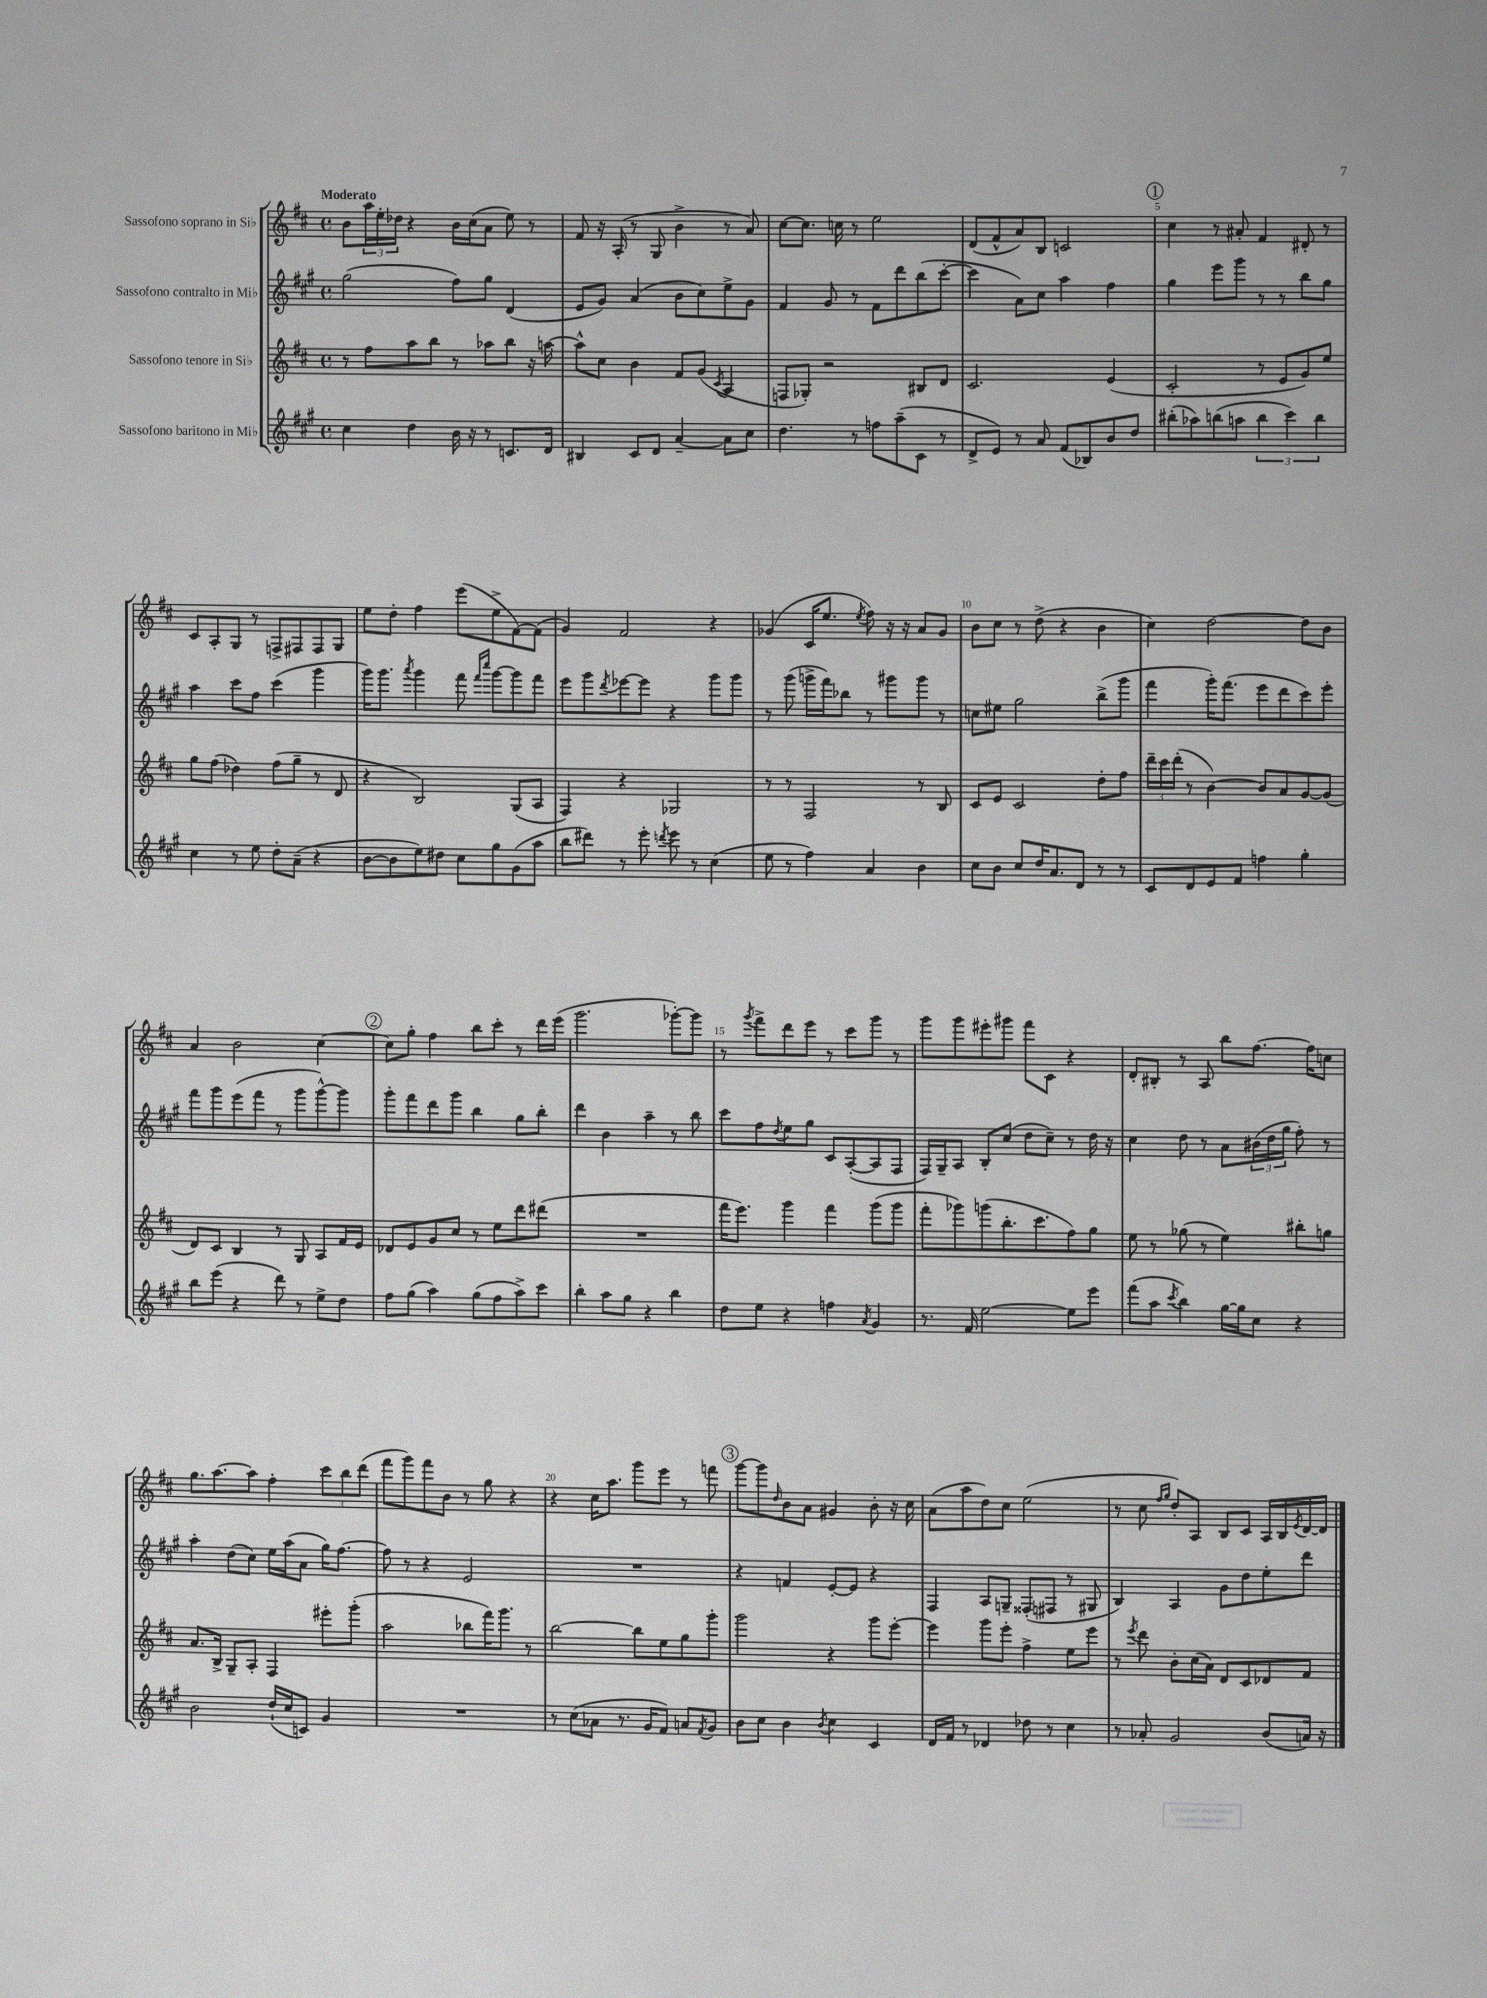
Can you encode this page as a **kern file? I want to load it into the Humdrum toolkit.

**kern	**kern	**kern	**kern
*part4	*part3	*part2	*part1
*staff4	*staff3	*staff2	*staff1
*I"Sassofono baritono in Mi♭	*I"Sassofono tenore in Si♭	*I"Sassofono contralto in Mi♭	*I"Sassofono soprano in Si♭
*clefG2	*clefG2	*clefG2	*clefG2
*k[f#c#g#]	*k[f#c#]	*k[f#c#g#]	*k[f#c#]
*M4/4	*M4/4	*M4/4	*M4/4
*met(c)	*met(c)	*met(c)	*met(c)
=1	=1	=1	=1
!	!	!	!LO:TX:a:B:t=Moderato
4cc#\	8r	(2gg#\	8b\L
.	8ff#\L	.	24aa\L
.	.	.	24ee'\
.	.	.	24dd-X\JJ
4dd\	8aa\	.	4r
.	8bb\J	.	.
16b\	8r	8ff#\L)	16b\LL
16r	.	.	(16cc#\J
8r	8aa-X\L	8gg#\J	8a\J
8.cn/L	8bb\J	(4d/	8ee\)
.	16r	.	8r
16d/Jk	[16aan\	.	.
=2	=2	=2	=2
4B#X/	8aa^^\L]	8e/L	8f#/
.	8cc#\J	8g#/J)	16r
.	.	.	(16A'/
8c#/L	4b\	(4a/	8r
8d/J	.	.	8G/
[4a~/	8f#/L	8b\L	4b^\
.	(8g/J	8cc#\)	.
.	8qc#/	.	.
8a\L]	4A/	8ee^\	8r
8cc#\J	.	8g#\J	8a/)
=3	=3	=3	=3
4.dd\	8Fn/L	4f#/	[8cc#\L
.	8G-X'/J)	.	8.cc#\J]
.	2r	8g#/	.
.	.	.	16ccn\
8r	.	8r	8r
8ffn\L	.	8f#\L	2ee\
(8aa~\	.	8ddd\	.
8c#\J	8B#X/L	(8bb\	.
8r	8d/J	[8ccc#'\J	.
=4	=4	=4	=4
8d^/L	2.c#/	4ccc#\]	(8d/L
8e/J)	.	.	8f#^^/
8r	.	8a\L)	8a/)
8a/	.	8cc#\J	8B/J
(8f#/L	.	4aa\	2cn/
8B-X/)	.	.	.
8b/	(4e/	4ff#\	.
8dd/J	.	.	.
!!LO:REH:place=s1:t=1
=5	=5	=5	=5
(8bb#X'\L	2c#'/	4gg#\	4cc#\
8aa-X\)	.	.	.
(8bbn\	.	8eee\L	8r
8aan\J	.	8ggg#\J	8a#X'/
6bb\	8r	8r	4f#/
.	8e/L	8r	.
6ccc#\)	.	.	.
.	8g/)	8bb\L	8d#X'/
6bb\	.	.	.
.	8ee/J	8gg#\J	8r
!!LO:LB:g=z
=6	=6	=6	=6
4cc#\	8gg\L	4aa\	8c#/L
.	(8ff#\J	.	8A'/
8r	4dd-X\)	8ccc#\L	8G/J
8ee\	.	8ff#\J	8r
8dd'\L	(8ff#\L	(4ccc#\	8Fn^/L
(8a~\J	8gg~\J	.	8F#X/
4r	8r	4ggg#\	8F#/
.	8d/	.	8G/J
=7	=7	=7	=7
[8b\L	4r	16ggg#\KL)	8ee\L
.	.	8.ggg#\J	.
8b\]	.	.	8dd'\J
.	.	8qaaa/	.
8ee\)	2B/)	4ggg#\	4ff#\
8dd#X\J	.	.	.
8cc#\L	.	8fff#\	(8eee\L
.	.	16qqfff#/LL	.
.	.	16qqcccc#/JJ	.
8gg#\	.	[8ggg#\L	8ee^\
(8g#\	(8G/L	8ggg#\]	[8f#\)
8aa\J	8A/J	8fff#\J	(8f#\J]
=8	=8	=8	=8
8bb\L	4F#/)	8eee\L	4g/)
8ddd#X\J)	.	8ggg#\	.
.	.	8qddd/	.
8r	4r	[8eee-X\	2f#/
8eee'\	.	8eee-\J]	.
8qdddn/	.	.	.
8eee\	2G-X/	4r	.
8r	.	.	.
(4cc#\	.	8ggg#\L	4r
.	.	8ggg#\J	.
=9	=9	=9	=9
8ee\	8r	8r	(4g-X/
8r	8r	(8ggg#\	.
4ff#\)	2F#/	16gggn^\LL	16c#/KL
.	.	16fff#\J)	8.ee/J
.	.	8bb-X\J	.
.	.	.	8qee/
4a/	.	8r	8ff#\)
.	.	8ggg#X\L	16r
.	.	.	16r
4b\	8r	8ggg#\J	8a/L
.	8B/	8r	8g-/J
=10	=10	=10	=10
8cc#\L	8c#/L	8ccn\L	8b\L
8b\J	8e/J	8ee#X\J	8cc#\J
8cc#/L	2c#/	2gg#\	8r
16dd/K	.	.	(8dd^\
8.a/	.	.	.
.	.	.	4r
8d/J	.	.	.
8r	8dd'\L	(8bb^\L	4b\
8r	8ff#\J	8ggg#\J	.
=11	=11	=11	=11
8c#/L	24ddd~\LL	4fff#\	4cc#\)
.	24ccc#\	.	.
.	(24ddd'\JJ	.	.
8d/	8r	.	.
8e/	[4b\)	16ggg#'\KL)	[2dd\
.	.	(8.fff#\J	.
8f#/J	.	.	.
4ffn\	8b/L]	8eee\L	.
.	8a/	8ddd\	.
4gg#'\	[8g/	8ccc#\)	8dd\L]
.	(8g/J]	8eee'\J	8b\J
!!LO:LB:g=z
=12	=12	=12	=12
8bb\L	8d/L)	8fff#\L	4a/
(8eee\J	8c#/J	8ggg#\	.
4r	4B/	(8eee\	2b\
.	.	8fff#\J	.
8ddd\)	8r	8r	.
8r	8G/	8ggg#\L	.
8ee^\L	8A/L	[8ggg#^^\)	[4cc#\
8dd\J	16f#/L	8ggg#\J]	.
.	16e/JJ	.	.
!!LO:REH:place=s1:t=2
=13	=13	=13	=13
8ff#\L	8d-X/L	8ggg#'\L	8cc#\L]
(8gg#\J	8e/	8fff#\	8gg'\J
4aa\)	8g/	8ddd\	4ff#\
.	8cc#/J	8ggg#\J	.
(8gg#\L	8r	4bb\	8bb\L
8ff#\	8ee\L	.	8ccc#'\J
8aa^\)	8ddd\	8gg#\L	8r
8ccc#\J	(8ddd#X\J	8bb'\J	16ddd\LL
.	.	.	(16eee\JJ
=14	=14	=14	=14
4bb'\	1r	4ddd\	2.ggg\
8aa\L	.	4b\	.
8gg#\J	.	.	.
4r	.	4aa~\	.
4bb\	.	8r	[8ggg-X'\L)
.	.	8bb\	8ggg-\J]
=15	=15	=15	=15
8dd\L	16fff#\KL	8ccc#\L	8r
.	8.eee\J)	.	.
.	.	.	8qggg/
8ee\J	.	8ff#\	8fff#^\L
.	.	8qdd/	.
4r	4ggg\	8ee\	8ddd\
.	.	8gg#\J	8eee\J
4ffn\	4fff#\	8c#/L	8r
.	.	([8A'/	8ccc#\L
8qa/	.	.	.
4g#/	(8ggg\L	8A/]	8ggg\J
.	8ggg\J	8F#/J	8r
=16	=16	=16	=16
8.r	8fff#'\L	16F#/LL)	8ggg\L
.	.	16G#~/J	.
.	8ggg-X\)	8A/J	8ggg\
16f#/	.	.	.
[2ee\	(8gggn\	8B'/L	8eee#X'\
.	8.bb'\	(8cc#/J	8ggg#X\J
.	.	8dd\L	8fff#\L
.	8.ccc#\	.	.
.	.	8cc#~\J)	8c#\J
8ee\L]	8ff#\)	8r	4r
8eee\J	8gg\J	16dd\	.
.	.	16r	.
=17	=17	=17	=17
(8fff#\L	8ee\	4cc#\	8d'/L
8aa\J	8r	.	8B#X'/J
8qccc#/	.	.	.
4bb\)	(8gg-X\	8dd\	8r
.	8r	8r	8A/
[16gg#\LL	4ee\)	8a\L	8bb\L
16gg#\J]	.	.	.
8cc#\J	.	(24b#X\L	[8.ff#\J
.	.	24dd\	.
.	.	24gg#\JJ	.
4r	8bb#X'\L	8ff#'\)	.
.	.	.	16ff#\KL]
.	8ggn\J	8r	8ccn\J
!!LO:LB:g=z
=18	=18	=18	=18
2b\	8.a/L	4aa'\	8.gg\L
.	16B^/Jk	.	[8.aa\
.	8G~/L	(8dd\L	.
.	8A'/J	8cc#\J)	8aa\J]
(16dd`/LL	4F#/	16ee\LL	4ff#'\
16cc#/J	.	(16aa\J	.
8cn/J)	.	8a\J	.
4g#/	8eee#X'\L	16gg#\KL)	12ccc#\L
.	.	[8.ff#\J	.
.	.	.	12bb\
.	(8ggg'\J	.	.
.	.	.	(12ddd\J
=19	=19	=19	=19
1r	2aa\	8ff#\]	8fff#\L
.	.	8r	8ggg\)
.	.	4r	8fff#\
.	.	.	8b\J
.	8bb-X\L	2e/	8r
.	16fff#\K)	.	8gg\
.	8.ggg\J	.	.
.	.	.	4r
.	8r	.	.
=20	=20	=20	=20
8r	[2bb\	1r	4r
(8cc#\L	.	.	.
8a-X\J	.	.	16cc#\KL
.	.	.	8.aa\J
8.r	.	.	.
.	8bb\L]	.	8ggg\L
16g#/KL	.	.	.
8f#/J)	8ee\	.	8eee\J
8an/L	8gg\	.	8r
8qf#/	.	.	.
8g#/J	8ggg'\J	.	8fffn\
!!LO:REH:place=s1:t=3
=21	=21	=21	=21
8b\L	2ggg\	4r	[8ggg\L
8cc#\J	.	.	8ggg\]
.	.	.	16qqdd/
4b\	.	4fn/	8b\
.	.	.	8a\J
8qb/	.	.	.
4cc#\	4r	[8e'/L	4g#X/
.	.	8e/J]	.
4c#/	8ggg\L	4r	8b'\
.	[8eee'\J	.	16r
.	.	.	16cc#\
=22	=22	=22	=22
16d/LL	4eee\]	4F#/	(8a\L
16f#/JJ	.	.	.
8r	.	.	8aa\
4d-X/	8ggg\L	8A/L	8dd\)
.	8eee'\J	8Gn~/J	8cc#\J
8dd-X\	4ff#^\	(8F##X'/L	(2ee\
8r	.	8F#X/J	.
4cc#\	8ee\L	8r	.
.	8eee\J	8G#X/	.
=23	=23	=23	=23
8r	8r	4B/)	8r
.	8qeee/	.	.
8a-X'/	8ddd\	.	8cc#\
.	.	.	16qqff#/LL
.	.	.	16qqgg/JJ
2g#/	8b'\L	4A/	8dd'/L)
.	(16cc#\L	.	8A/J
.	16a\JJ)	.	.
.	8d/L	8g#\L	8B/L
.	8c#/	8dd\	8c#/J
(8b/L	8d-X/	8ee'\	16A/LL
.	.	.	16B/
.	.	.	8qe/
16an/Jk)	8f#/J	8ddd\J	[16d/
16r	.	.	16d/JJ]
==	==	==	==
*-	*-	*-	*-
